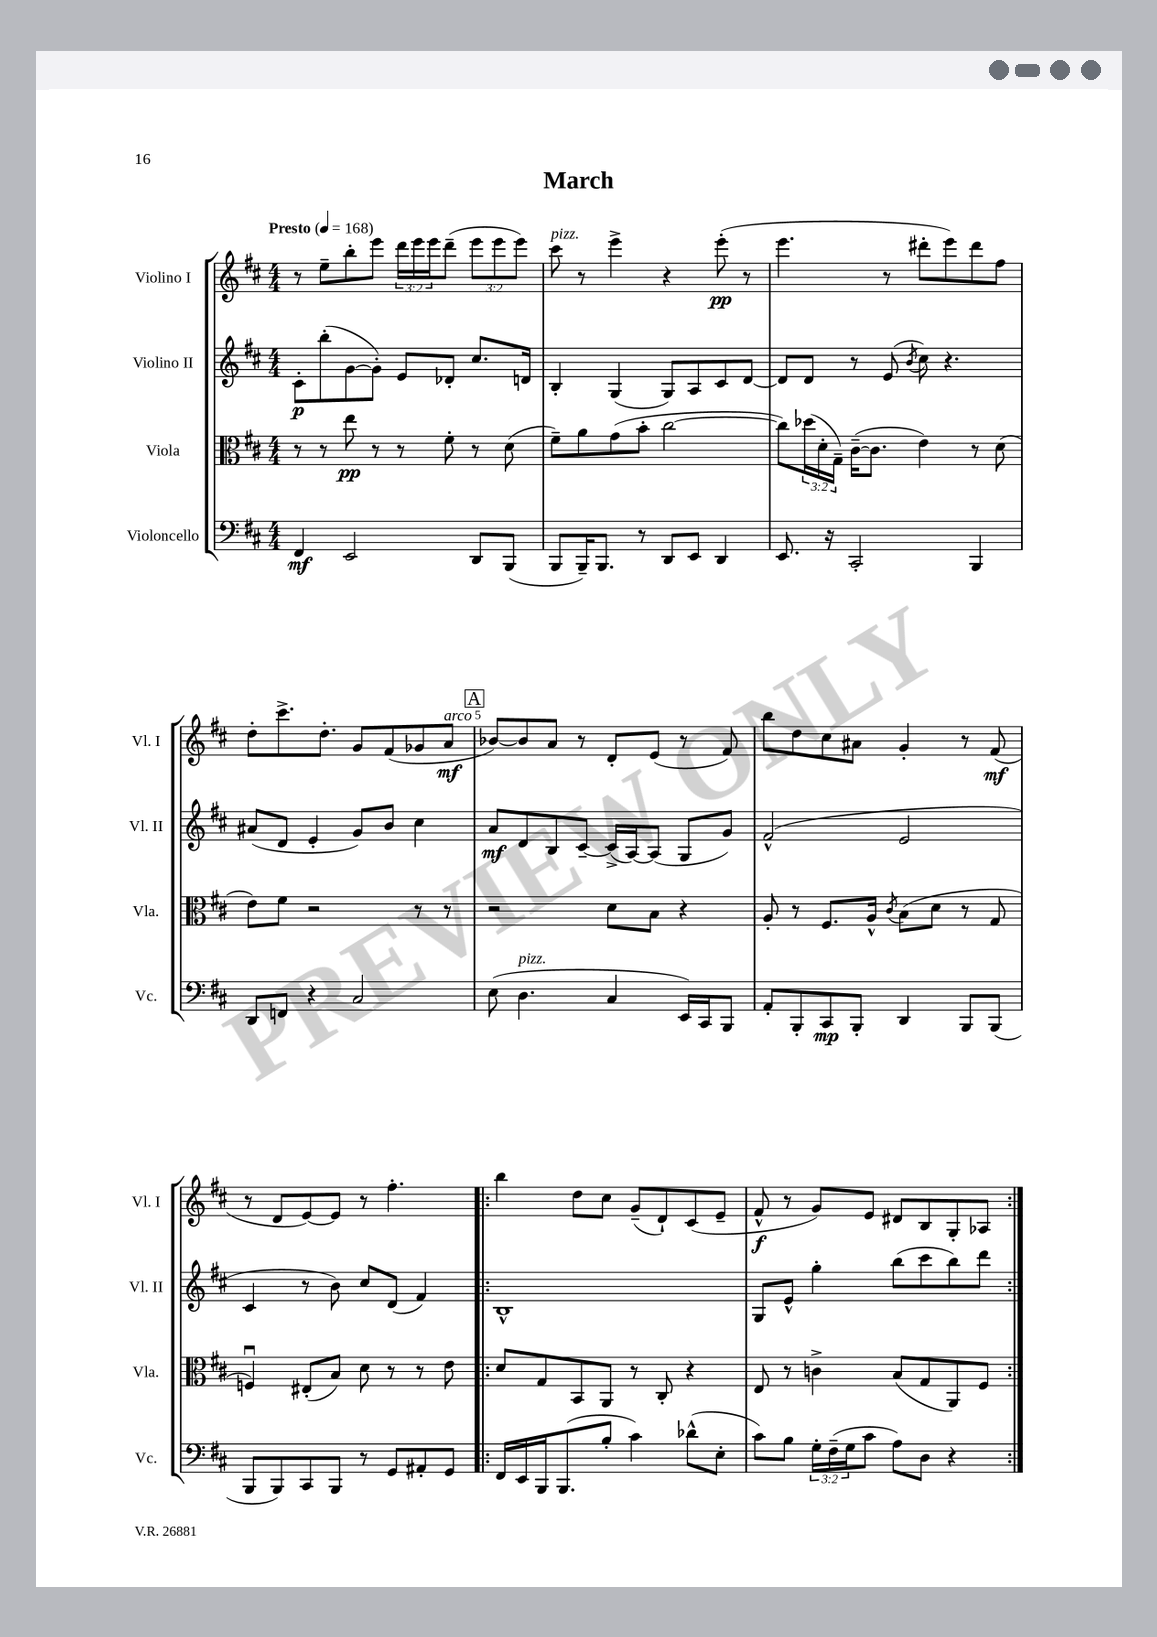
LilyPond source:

\header { title = "March" }
<<
\new StaffGroup <<
\new Staff = "s0" \with { instrumentName = "Violino I" shortInstrumentName = "Vl. I" } {
    \clef treble \key d \major \numericTimeSignature \time 4/4 \override Staff.TupletNumber.text = #tuplet-number::calc-fraction-text \tempo "Presto" 4 = 168
    r8 e''8-- b''8-. e'''8 \tuplet 3/2 { d'''16 e'''16 e'''16 } d'''8--( \tuplet 3/2 { e'''8 e'''8 e'''8) } |
    cis'''8^\markup { \italic "pizz." } r8 e'''4-> r4 e'''8-.\pp( r8 |
    e'''4. r8 dis'''8-. e'''8) dis'''8 fis''8 |
    d''8-. cis'''8.-> d''8.-. g'8 fis'8( ges'8 a'8\mf^\markup { \italic "arco" } |
    \mark \markup { \box "A" } bes'8~) bes'8 a'8 r8 d'8-. e'8( r8 fis'8) |
    b''8 d''8 cis''8 ais'8 g'4-. r8 fis'8\mf( |
    r8 d'8 e'8~) e'8 r8 fis''4.-. |
    \repeat volta 2 { b''4 d''8 cis''8 g'8--( d'8-!) cis'8( e'8-- |
    fis'8-^\f r8 g'8) e'8 dis'8 b8 g8-. aes8 | }
}
\new Staff = "s1" \with { instrumentName = "Violino II" shortInstrumentName = "Vl. II" } {
    \clef treble \key d \major \numericTimeSignature \time 4/4
    cis'8-.\p b''8-.( g'8~ g'8-.) e'8 des'8-. cis''8. d'16 |
    b4-. g4( g8) a8 cis'8 d'8~ |
    d'8 d'8 r8 e'8( \acciaccatura { b'8 } cis''8) r4. |
    ais'8( d'8 e'4-. g'8) b'8 cis''4 |
    \mark \markup { \box "A" } a'8\mf d'8 b8 cis'8~-- cis'16->( a16~) a8( g8 g'8) |
    fis'2-^( e'2 |
    cis'4 r8 b'8) cis''8 d'8( fis'4) |
    \repeat volta 2 { b1-^ |
    g8 e'8-^ g''4-. b''8( cis'''8 b''8) d'''8 | }
}
\new Staff = "s2" \with { instrumentName = "Viola" shortInstrumentName = "Vla." } {
    \clef alto \key d \major \numericTimeSignature \time 4/4 \override Staff.TupletNumber.text = #tuplet-number::calc-fraction-text
    r8 r8 e''8\pp r8 r8 fis'8-. r8 d'8( |
    fis'8--) a'8 g'8( b'8-. cis''2~ |
    cis''8) \tuplet 3/2 { des''16( d'16-. g16--) } cis'16~--( cis'8. e'4) r8 d'8( |
    e'8) fis'8 r2 r8 r8 |
    \mark \markup { \box "A" } r2 d'8 b8 r4 |
    a8-. r8 fis8. a16-^ \acciaccatura { cis'8 } b8( d'8 r8 g8 |
    f4\downbow) eis8-.( b8) d'8 r8 r8 e'8 |
    \repeat volta 2 { d'8 g8 b,8 a,8 r8 cis8-. r4 |
    e8 r8 c'4-> b8( g8 a,8) fis8 | }
}
\new Staff = "s3" \with { instrumentName = "Violoncello" shortInstrumentName = "Vc." } {
    \clef bass \key d \major \numericTimeSignature \time 4/4 \override Staff.TupletNumber.text = #tuplet-number::calc-fraction-text
    fis,4\mf e,2 d,8 b,,8( |
    b,,8 b,,16--) b,,8. r8 d,8 e,8 d,4 |
    e,8. r16 cis,2-. b,,4 |
    d,8 f,8 r4 cis2 |
    \mark \markup { \box "A" } e8( d4.^\markup { \italic "pizz." } cis4 e,16) cis,16 b,,8 |
    a,8-. b,,8-. cis,8\mp b,,8-. d,4 b,,8 b,,8( |
    b,,8 b,,8) cis,8 b,,8 r8 g,8 ais,8-. g,8 |
    \repeat volta 2 { fis,16 e,16 b,,16 b,,8.( b8-. cis'4) des'8-^( e8-. |
    cis'8) b8 \tuplet 3/2 { g16-. fis16--( g16 } cis'8 a8) d8 r4 | }
}
>>
>>
\layout { \context { \Score \override BarNumber.break-visibility = ##(#f #t #t) barNumberVisibility = #(every-nth-bar-number-visible 5) } }
